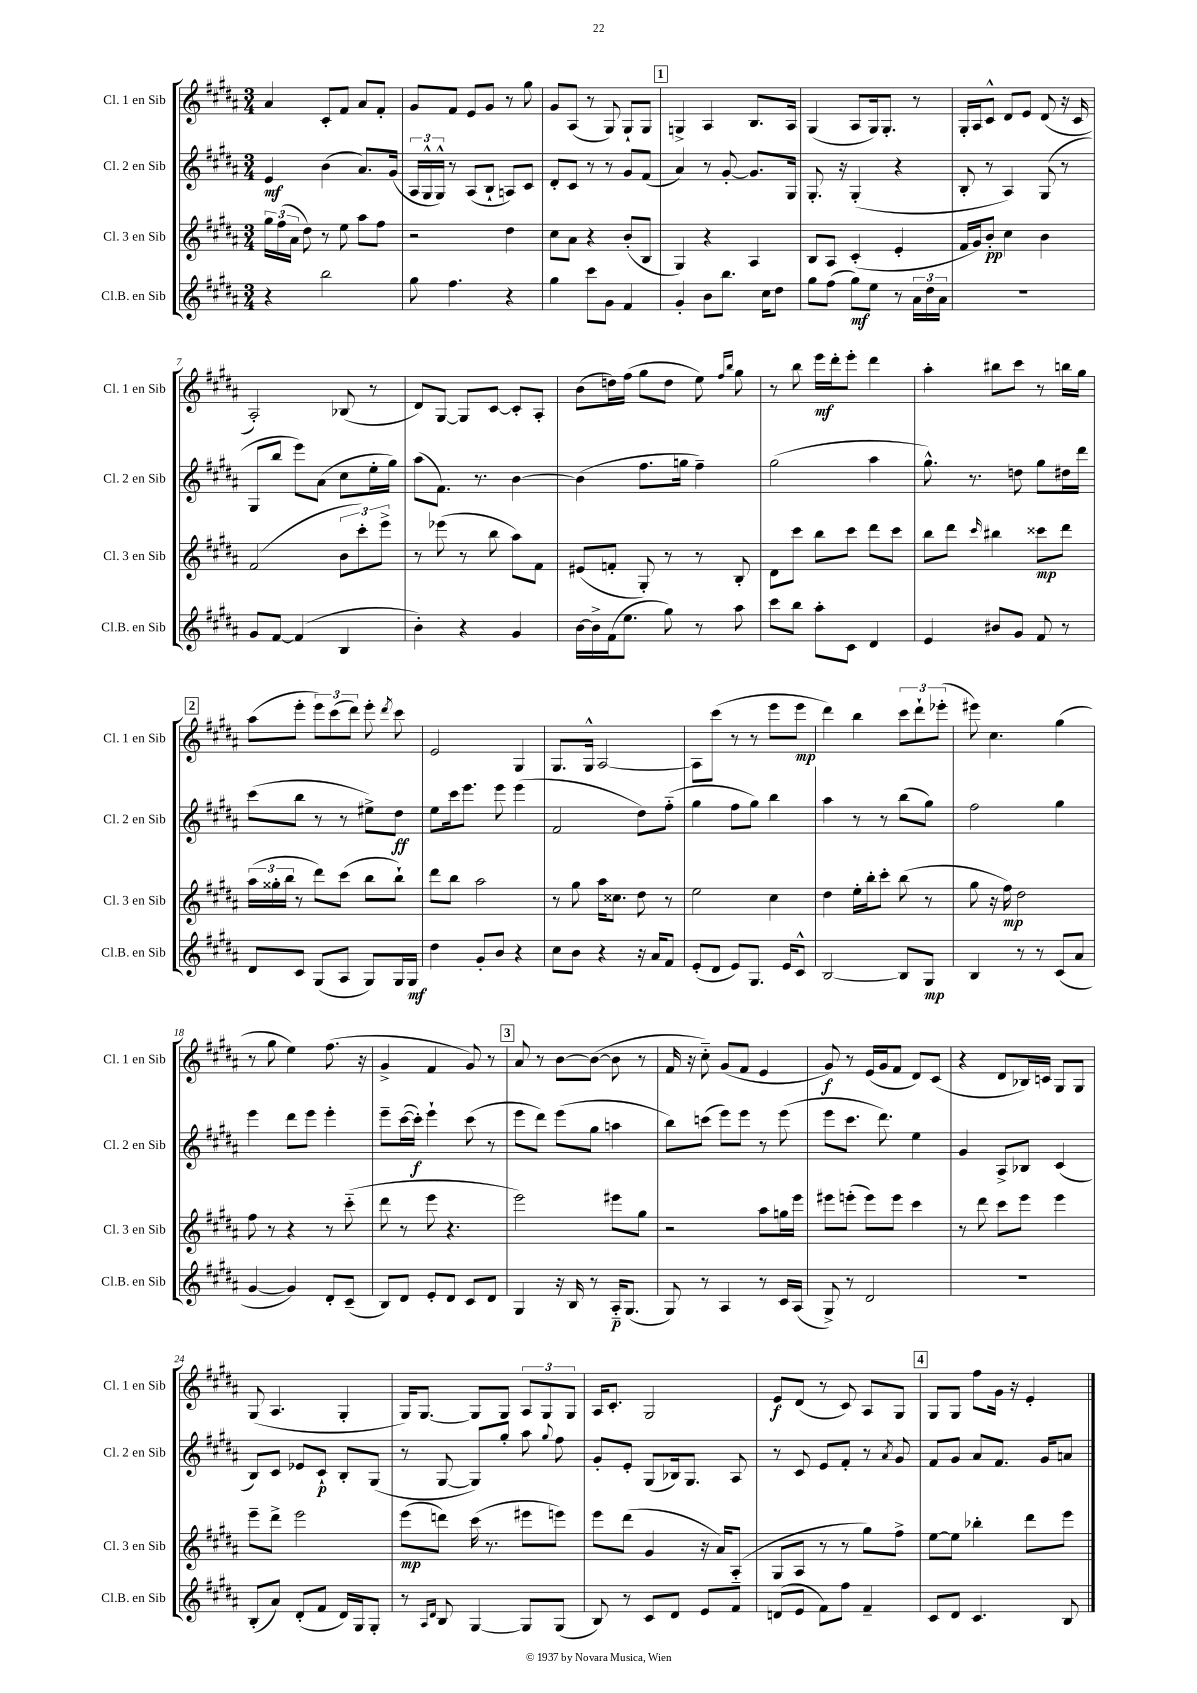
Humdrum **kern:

**kern	**kern	**kern	**kern
*staff4	*staff3	*staff2	*staff1
*clefG2	*clefG2	*clefG2	*clefG2
*k[f#c#g#d#a#]	*k[f#c#g#d#a#]	*k[f#c#g#d#a#]	*k[f#c#g#d#a#]
*M3/4	*M3/4	*M3/4	*M3/4
4r	24gg#	4e	4a#
.	(24ff#	.	.
.	24a#	.	.
.	8dd#)	.	.
2bb	8r	(4b	8c#'
.	8ee	.	8f#
.	8aa#	8.a#)	8a#
.	8ff#	.	8f#'
.	.	(16g#	.
=	=	=	=
8gg#	2r	24A#	8g#
.	.	24G#^^	.
.	.	24G#^^)	.
4.ff#	.	8r	8f#
.	.	(8A#	8e
.	.	8B`	8g#
4r	4dd#	8A)	8r
.	.	8c#	8gg#
=	=	=	=
4gg#	8cc#	8d#'	8g#
.	8a#	8c#	(8A#
8ccc#	4r	8r	8r
8g#	.	8r	8G#)
4f#	(8b'	8g#	8G#`
.	8B	(8f#	8G#
=	=	=	=
4g#'	4G#)	4a#)	4G^
8b	4r	8r	4A#
8.bb	.	[8g#'	.
.	4A#	8.g#]	8.B
16cc#	.	.	.
8dd#	.	.	.
.	.	16G#	16A#
=	=	=	=
8gg#	8B	8.G#'	(4G#
(8ff#	8A#	.	.
.	.	16r	.
8gg#)	(4c#'	(4G#'	8A#
8ee	.	.	16G#)
.	.	.	8.G#'
8r	4e'	4r	.
24a#	.	.	8r
24dd#	.	.	.
24a#	.	.	.
=	=	=	=
2.r	16f#	8B'	16G#'
.	16g#)	.	16A#
.	8b'	8r	8c#^^
.	4cc#	4A#)	8d#
.	.	.	8e
.	4b	(8G#	(8d#
.	.	8r	16r
.	.	.	16c#
=	=	=	=
8g#	(2f#	8G#	2A#')
[8f#	.	8bb	.
(4f#]	.	8eee)	.
.	.	(8a#	.
4B	12b	8cc#	(8B-
.	12ccc#')	.	.
.	.	16ee'	8r
.	12eee^	.	.
.	.	16gg#)	.
=	=	=	=
4b')	8r	(8aa#	8d#)
.	(8eee-	8.f#)	[8G#
4r	8r	.	8G#]
.	.	8.r	.
.	8bb	.	[8c#
4g#	8aa#)	[4b	8c#']
.	8f#	.	8A#'
=	=	=	=
[16b	(8e#	(4b]	(8b
16b^]	.	.	.
(16f#	8f'	.	16dd)
8.ee	.	.	(16ff#
.	8G#')	8.ff#	8gg#
8gg#)	8r	.	8dd
.	.	16gg	.
8r	8r	4ff#~)	8ee)
.	.	.	16qqff#
.	.	.	16qqbb
8aa#	8B'	.	8gg#
=	=	=	=
8ccc#	8d#	(2gg#	8r
8bb	8ccc#	.	8bb
8aa#'	8bb	.	16eee
.	.	.	16ddd#'
8c#	8ccc#	.	8eee'
4d#	8ddd#	4aa#	4ddd#
.	8ccc#	.	.
=	=	=	=
4e	8bb	8.gg#^^)	4aa#'
.	8ddd#	.	.
.	.	8.r	.
.	16qqccc#	.	.
8b#	4bb#	.	8bb#
8g#	.	8dd	8ccc#
8f#	8ccc##	8gg#	8r
8r	8ddd#	16dd#	16bb
.	.	16ddd#	16gg#
=	=	=	=
8d#	(24aa#	(8ccc#	(8aa#
.	24gg##'	.	.
.	24bb	.	.
8c#	8r	8bb	8eee'
(8G#	8ddd#)	8r	12eee)
.	.	.	(12ccc#
8A#	(8ccc#	8r	.
.	.	.	12ddd#)
8G#)	8bb	8ee#^)	8eee'
.	.	.	8qddd#
16G#	8bb`)	8dd#	8ccc#
16G#	.	.	.
=	=	=	=
4dd#	8ddd#	8ee	2e
.	8bb	16ccc#	.
.	.	8.eee	.
8g#'	2aa#	.	.
8b	.	8eee	.
4r	.	(4eee	4G#
=	=	=	=
8cc#	8r	2f#	8.G#
8b	8gg#	.	.
.	.	.	16G#^^
4r	16aa#	.	[2A#
.	8.cc##	.	.
16r	8dd#	8dd#)	.
16a#	.	.	.
8f#	8r	(8ff#'~	.
=	=	=	=
(8e'	2ee	4gg#	8A#]
8d#	.	.	(8ccc#
8e)	.	8ff#	8r
8.G#	.	8gg#)	8r
.	4cc#	4bb	8eee
16e	.	.	.
8c#^^	.	.	8eee
=	=	=	=
[2B	4dd#	4aa#	4ddd#)
.	16ee'	8r	4bb
.	16bb'	.	.
.	8ccc#'	8r	.
8B]	(8bb	(8bb	12ccc#
.	.	.	12ddd#`
8G#	8r	8gg#)	.
.	.	.	(12eee-'
=	=	=	=
4B	8gg#	2ff#	8eee#)
.	16r	.	4.cc#
.	16ff#)	.	.
8r	2dd#	.	.
8r	.	.	.
(8c#	.	4gg#	(4gg#
8a#	.	.	.
=	=	=	=
[4g#	8ff#	4eee	8r
.	8r	.	8gg#
4g#])	4r	8ddd#	4ee)
.	.	8eee	.
8d#'	8r	4eee'	(8.ff#
(8c#~	(8ccc#'~	.	.
.	.	.	16r
=	=	=	=
8B)	8ddd#	8eee~	4g#^
8d#	8r	([16ccc#	.
.	.	16ccc#'])	.
8e'	8eee	4eee`	4f#
8d#	4.r	.	.
8c#	.	(8ccc#	8g#)
8d#	.	8r	8r
=	=	=	=
4G#	2eee)	8eee	8a#
.	.	8ddd#)	8r
16r	.	(8eee	[8b
16B	.	.	.
8r	.	8gg#	(8b_
16A#'~	8eee#	4aa	8b]
(8.G#	.	.	.
.	8gg#	.	8r
=	=	=	=
8G#)	2r	8bb)	16f#
.	.	.	16r
8r	.	(8ccc	8cc#'~)
4A#	.	8eee)	(8g#
.	.	8eee	8f#
8r	8aa#	8r	4e
16c#	16gg	(8eee	.
(16A#	16eee	.	.
=	=	=	=
8G#^)	8eee#	8eee	8g#)
8r	(8eee'	8.ccc#	8r
2d#	8eee)	.	(16e
.	.	8.ddd#)	16g#
.	8eee	.	8f#
.	4ccc#	4ee	8d#)
.	.	.	(8c#
=	=	=	=
2.r	8r	4g#	4r
.	8ddd#	.	.
.	8ccc#	8A#^	8d#
.	8eee	8B-	16B-)
.	.	.	16c
.	4eee	(4c#	8G#
.	.	.	8G#
=	=	=	=
(8B'	8eee~	8B)	(8G#
8a#)	8ddd#^	8c#	4.A#
(8d#'	2eee	8e-	.
8f#	.	8c#`	.
16d#)	.	8B'	4G#'
16G#	.	.	.
8G#'	.	(8G#	.
=	=	=	=
8r	(8eee	8r	16G#)
.	.	.	[8.G#
16qqA#	.	.	.
16qqd#	.	.	.
8B	8ddd)	[8G#	.
[4G#	(16ccc#	8G#])	8G#]
.	8.r	.	.
.	.	8gg#'	8G#
8G#]	8eee#	8aa#	12A#
.	.	.	12G#
.	.	8qqgg#	.
(8G#	8eee)	8ff#	.
.	.	.	12G#
=	=	=	=
8B)	8eee	8g#'	16A#
.	.	.	8.c#'
8r	(8ddd#	8e'	.
8c#	4g#	(8G#	2G#
8d#	.	16B-)	.
.	.	8.G#	.
8e	16r	.	.
.	16a#)	.	.
8f#	(8A#'~	8A#	.
=	=	=	=
(8d	8G#	8r	8e
8e	8A#	8c#	(8d#
8f#)	8r	8e	8r
8ff#	8r	8f#'	8c#)
4f#~	8gg#)	8r	8A#
.	.	8qa#	.
.	8ff#^	8g#	8G#
=	=	=	=
8c#	[8ee	8f#	8G#
8d#	8ee]	8g#	8G#
4.c#	4bb-'	8a#	8ff#
.	.	8.f#	16g#
.	.	.	16r
.	8ddd#	.	4e'
.	.	16g#	.
8B	8eee	8a	.
==	==	==	==
*-	*-	*-	*-
